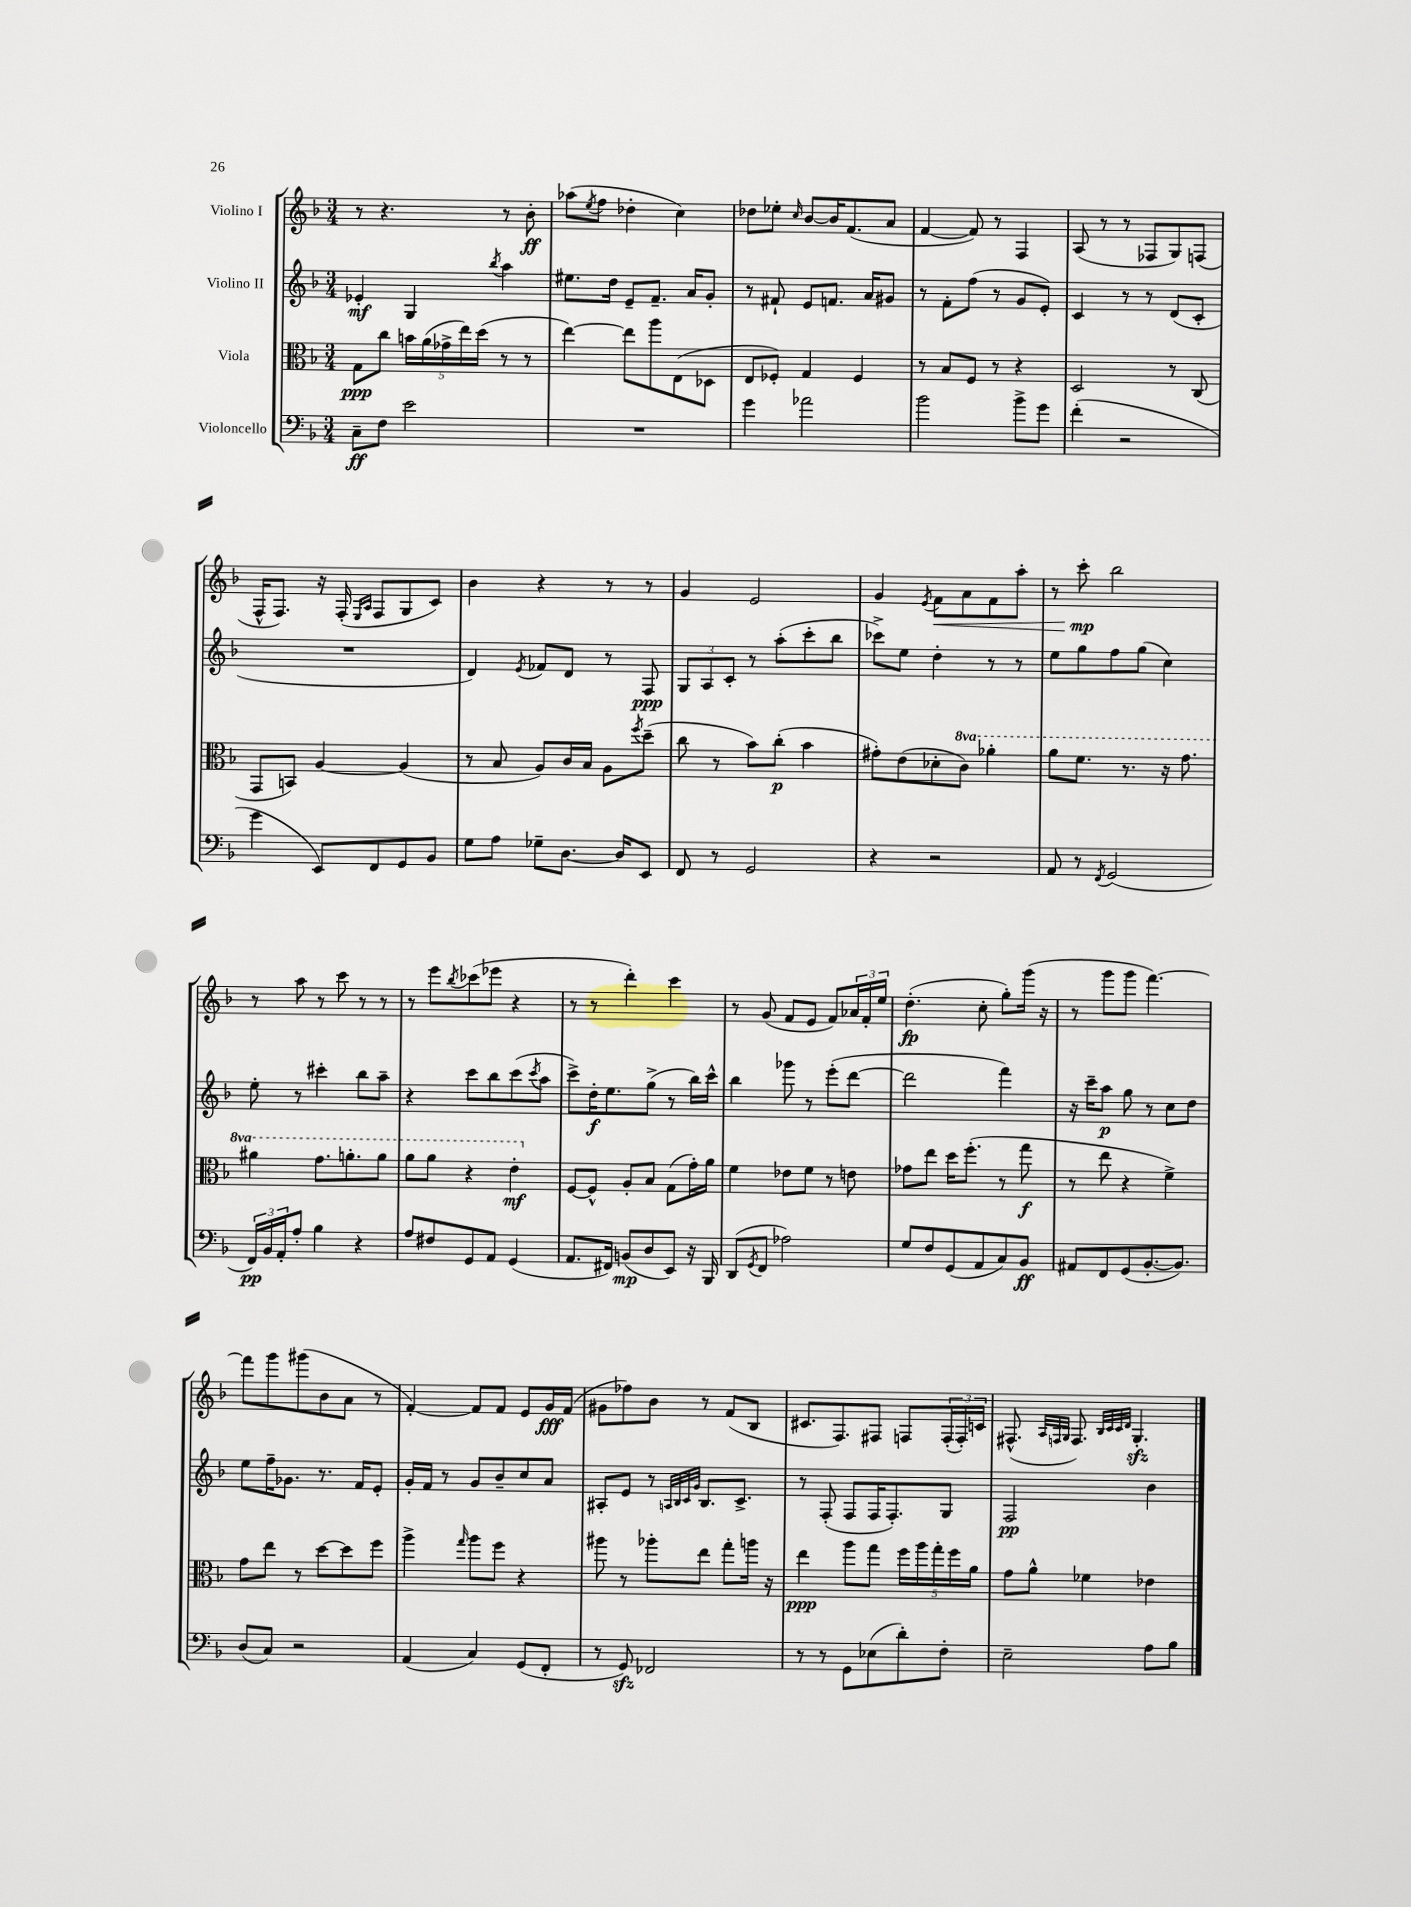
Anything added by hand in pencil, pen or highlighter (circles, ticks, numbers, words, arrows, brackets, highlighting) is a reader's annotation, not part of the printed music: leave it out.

**kern	**kern	**kern	**kern
*staff4	*staff3	*staff2	*staff1
*clefF4	*clefC3	*clefG2	*clefG2
*k[b-]	*k[b-]	*k[b-]	*k[b-]
*M3/4	*M3/4	*M3/4	*M3/4
8C~\L	8G\L	4e-'/	8r
8F\J	8cc\J	.	4.r
2e\	20b\LL	4G/	.
.	(20a\	.	.
.	20g-^\	.	.
.	20ee\)	.	.
.	(20dd\JJ	.	.
.	.	8qbb-/	.
.	8r	4aa\	8r
.	8r	.	8b-'\
=	=	=	=
2.r	[4ee\)	8.ee#\L	(8aa-\L
.	.	.	8qee/
.	.	.	8ff\J
.	.	16dd\Jk	.
.	8ee\]L	8e~/L	4dd-'\
.	8aa\	8.f~/J	.
.	(8E\	.	4cc\)
.	.	16a/LK	.
.	8D-\J	8g'/J	.
=	=	=	=
4g\	8E/L	8r	8dd-\L
.	8F-'/J)	8f#`/	8ee-'\J
.	.	.	16qqcc/
2a-\	4G/	8e/L	[8b-/L
.	.	8.f/J	16b-/]K
.	.	.	(8.f/
.	4F-/	.	.
.	.	16a/LK	.
.	.	8g#/J	8a/J
=	=	=	=
2b-\	8r	8r	[4f/
.	8B-/L	8f'\L	.
.	8F/J	(8ff\J	8f/])
.	8r	8r	8r
8b-^\L	4r	8g/L	4F/
8g\J	.	8e'/J)	.
=	=	=	=
(4f'\	2D/	4c/	(8A/
.	.	.	8r
2r	.	8r	8r
.	.	8r	8F-/L
.	8r	(8d/L	8G/)
.	(8C/	8c'/J	(8F/J
=	=	=	=
4g\	8GG/L	2.r	16F^^/LK
.	.	.	8.F/J)
.	8BB/J)	.	.
8EE/L)	[4A/	.	16r
.	.	.	(16F'/
.	.	.	16qqE/LL
.	.	.	16qqA/JJ
8FF/	.	.	8F/L
8GG/	(4A/]	.	8G/
8BB-/J	.	.	8c/J)
=	=	=	=
8G\L	8r	4d/)	4b-\
8A\J	8B-/	.	.
.	.	8qe/	.
8G-~\L	8A/L)	8f-/L	4r
[8.D\J	16c/L	8d/J	.
.	16B-/JJ	.	.
.	8A\L	8r	8r
16D/]LK	.	.	.
.	8qff/	.	.
8EE/J	(8dd~\J	8F/	8r
=	=	=	=
8FF/	8cc\	12G/L	4g/
.	.	12A/	.
8r	8r	.	.
.	.	12c'/J	.
2GG/	8b-\L)	8r	2e/
.	(8cc'\J	(8aa'\L	.
.	4b-\	8ccc'\	.
.	.	8bb-\J	.
=	=	=	=
4r	8g#'\L)	8ccc-^\L)	4g/
.	(8e\	8ee\J	.
.	.	.	8qe/
2r	8d-'\	4dd'\	8f\L
.	8cc\J)	.	8a\
.	4aa-'\	8r	8f\
.	.	8r	8aa'\J
=	=	=	=
8AA/	8aa\L	8ee\L	8r
8r	8.ff\J	8gg\	8ccc'\
8qFF/	.	.	.
(2GG/	.	8ff\	2bb-\
.	8.r	.	.
.	.	(8gg\J	.
.	16r	4cc\)	.
.	8.gg\	.	.
=	=	=	=
24FF/LL)	4aa#\	8ee'\	8r
24BB-/	.	.	.
24AA'/J	.	.	.
8A'/J	.	8r	8aa\
4B-\	8.gg\L	4ccc#'\	8r
.	.	.	8ccc\
.	8.aa'\	.	.
4r	.	8bb-\L	8r
.	8aa\J	8aa~\J	8r
=	=	=	=
8A/L	8aa\L	4r	8r
8F#/	8aa\J	.	8eee\L
.	.	.	8qbb-/
8GG/	4r	8ccc\L	(8ccc-\
8AA/J	.	8bb-\	8eee-\J
(4GG/	4ee'\	(8ccc\	4r
.	.	8qccc/	.
.	.	8aa\J	.
=	=	=	=
8.AA/L	[8F/L	8ccc^\L)	8r
.	8F^^/]J	16dd'\K	8r
16FF#/Jk)	.	8.ee\	.
(8BB/L	8A'/L	.	4ddd'\)
8D/	8B-/J	(8gg^\J	.
8EE/J)	(8G\L	8r	4ccc\
16r	16g'\L)	16bb-\LL)	.
16BBB-/	16a\JJ	16ccc^^\JJ	.
=	=	=	=
(8DD/L	4f\	4bb-\	8r
8qGG/	.	.	.
8FF/J	.	.	(8g/
2A-\)	8e-\L	8ggg-\	8f/L
.	8f\J	8r	8e/J
.	8r	(8eee'\L	8f/L)
.	8e\	[8ddd\J	24a-/L
.	.	.	24f'/
.	.	.	24ee/JJ
=	=	=	=
8G/L	8g-\L	2ddd\]	(4.dd'\
8F/	8ee\J	.	.
(8GG/	16dd\LK	.	.
.	(8.ff'\J	.	.
8AA/	.	.	8cc'\
8C/)	8r	4fff\)	8gg'\L)
8BB-/J	8gg\	.	(16ggg\Jk
.	.	.	16r
=	=	=	=
8AA#/L	8r	16r	8r
.	.	16ccc~\LK	.
8FF/	8ee\	8aa\J	8ggg\L
(8GG/	4r	8gg\	8ggg\J
[8.BB-'/	.	8r	[4.fff\)
.	4f^\)	8cc\L	.
8.BB-/]J)	.	.	.
.	.	8dd\J	.
=	=	=	=
(8D/L	8g\L	8ee\L	8fff\]L
8C/J)	8ee\J	16ff~\K	8ggg\
.	.	8.g-\J	.
2r	8r	.	(8ggg#\
.	[8dd\L	8.r	8b-\
.	8dd\]	.	8a\J
.	.	16f/LK	.
.	8ff\J	8e'/J	8r
=	=	=	=
(4AA/	4aa^\	16g'/LL	[4f'/)
.	.	16f/JJ	.
.	.	8r	.
.	16qqgg/	.	.
4C/)	8aa\L	8g/L	8f/]L
.	8ff\J	8b-~/	8f/J
(8GG/L	4r	8cc/	8e/L
8FF'/J	.	8a/J	16g/L
.	.	.	(16f/JJ
=	=	=	=
8r	8aa#\	8A#'/L	8g#\L
8GG/)	8r	8e/J	8ff-\)
2FF-/	8aa-'\L	8r	8b-\J
.	.	32qqA/LLL	.
.	.	32qqB-/	.
.	.	32qqc/	.
.	.	32qqg/JJJ	.
.	8ee\J	8.B-/L	8r
.	8gg'\L	.	(8f/L
.	.	8.c^/J	.
.	16aa\Jk	.	8B-/J
.	16r	.	.
=	=	=	=
8r	4ee\	8r	8.c#/L
8r	.	(8F'/	.
.	.	.	8.F/)
8GG\L	8aa\L	8F/L	.
(8E-\	8gg\J	16F/K	8F#/J
.	.	8.F'/)	.
8d'\)	20ff\LL	.	8F/L
.	20aa\	.	.
.	20gg'\	.	.
8F'\J	.	8G/J	(24F'/L
.	20ff\	.	.
.	.	.	24F'/)
.	20a\JJ	.	.
.	.	.	24c/JJ
=	=	=	=
2E~\	8g\L	2F/	(8.F#^^/
.	8a^^\J	.	.
.	.	.	32qqA/LLL
.	.	.	32qqF/
.	.	.	32qqG/JJJ
.	.	.	8.F/)
.	4f-\	.	.
.	.	.	32qqB-/LLL
.	.	.	32qqc/
.	.	.	32qqc/
.	.	.	32qqd/JJJ
.	.	.	4.G'/
8A\L	4e-\	4b-\	.
8B-\J	.	.	.
==	==	==	==
*-	*-	*-	*-
